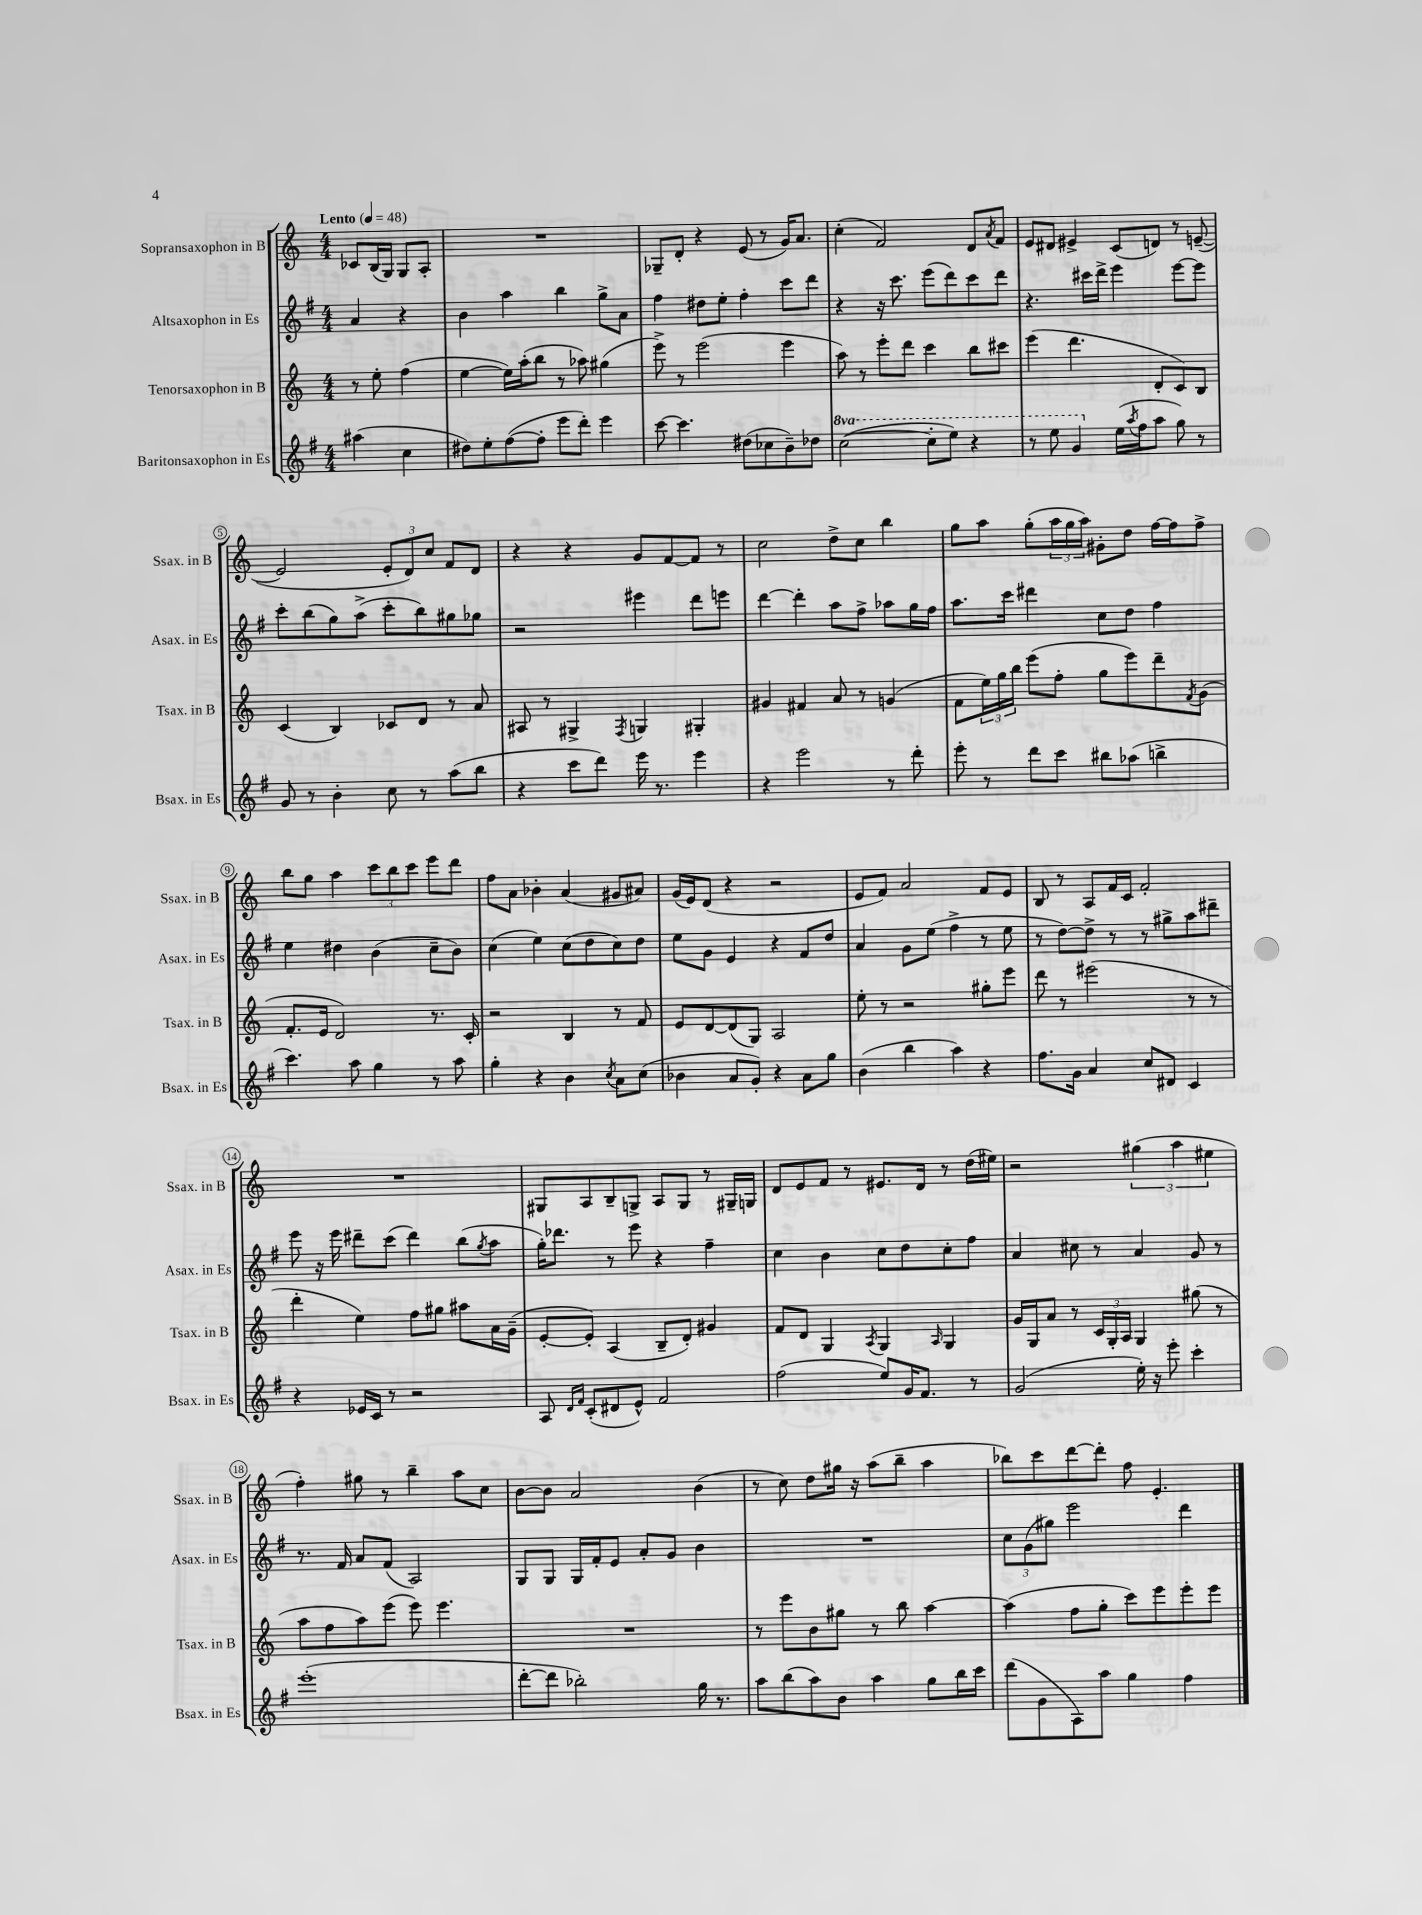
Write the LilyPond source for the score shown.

<<
\new StaffGroup <<
\new Staff = "s0" \with { instrumentName = "Sopransaxophon in B" shortInstrumentName = "Ssax. in B" } {
    \clef treble \key c \major \numericTimeSignature \time 4/4 \partial 2 \tempo "Lento" 4 = 48
    ces'8 b16( g16) g8 a8-. |
    R1 |
    ges8-- d'8-. r4 e'8( r8 g'16) a'8. |
    c''4-.( f'2) d'8 \acciaccatura { a'8 } f'8 |
    e'8 dis'8 eis'4-> c'8( d'8) r8 e'8~--( |
    e'2 \tuplet 3/2 { e'8-. d'8) c''8 } f'8 d'8 |
    r4 r4 g'8 f'8~ f'8 r8 |
    c''2 d''8-> c''8 b''4 |
    g''8 a''8 g''8-.( \tuplet 3/2 { a''16 g''16 a''16) } gis'8-. d''8 f''16~ f''16 f''8-> |
    b''8 g''8 a''4 \tuplet 3/2 { c'''8 b''8 c'''8 } e'''8 d'''8 |
    f''8 a'8 bes'4-. a'4( gis'8 ais'8) |
    g'16( e'16) d'8( r4 r2 |
    e'8 f'8) a'2 f'8 e'8 |
    b8 r8 a8 f'16 c'16 f'2-. |
    R1 |
    gis8 a8 b8-- g8-> a8 g8 r8 gis16-- g16 |
    d'8 e'8 f'8 r8 eis'8. d'16 r8 d''16( eis''16) |
    r2 \tuplet 3/2 { gis''4( a''4 eis''4 } |
    f''4-.) gis''8 r8 b''4-- a''8 c''8 |
    b'8~ b'8 a'2 b'4( |
    r8 c''8) d''8 gis''16 r16 a''8( b''8-- a''4 |
    bes''8) c'''8 d'''8~ d'''8-. f''8 e'4.-. \bar "|." |
}
\new Staff = "s1" \with { instrumentName = "Altsaxophon in Es" shortInstrumentName = "Asax. in Es" } {
    \clef treble \key g \major \numericTimeSignature \time 4/4 \partial 2
    a'4 r4 |
    b'4 a''4 b''4 g''8-> a'8 |
    fis''4 dis''8 e''8-. fis''4-. c'''8 d'''8 |
    r4 r16 c'''8. e'''8( d'''8) c'''8 d'''8 |
    r4. cis'''16 d'''16-> e'''4 e'''8~ e'''8 |
    c'''8-. b''8( g''8) a''8->( c'''8-. b''8) gis''8 ges''8 |
    r2 eis'''4 d'''8 e'''8 |
    d'''4~ d'''4-. a''8 fis''8-> aes''8 g''16 fis''16 |
    a''8. c'''16 dis'''4 c''8 d''8 fis''4 |
    e''4 dis''4 b'4( c''8-- b'8) |
    c''4( e''4) c''8( d''8 c''8) d''8 |
    e''8 g'8 e'4 r4 fis'8 d''8 |
    a'4 g'8 e''8( fis''4-> r8 e''8 |
    r8 d''8~) d''8-> r8 r8 gis''8-> a''8 dis'''8-- |
    e'''8 r16 e'''16 dis'''8-- c'''8( dis'''4) b''8( \acciaccatura { g''8 } a''8 |
    g''16-.) des'''8. r8 e'''8 r4 fis''4-- |
    c''4 b'4 c''8 d''8 c''8-. fis''8 |
    a'4 cis''8 r8 a'4 g'8 r8 |
    r8. fis'16 a'8 fis'8( a2) |
    g8 g8 g16 fis'16-. e'8 a'8-. g'8 b'4 |
    R1 |
    \tuplet 3/2 { c''8 g'8( gis''8) } e'''2 d'''4 \bar "|." |
}
\new Staff = "s2" \with { instrumentName = "Tenorsaxophon in B" shortInstrumentName = "Tsax. in B" } {
    \clef treble \key c \major \numericTimeSignature \time 4/4 \partial 2
    r8 e''8-. f''4( |
    e''4~ e''16) a''16-.( b''8 r8 aes''8) gis''4( |
    e'''8->) r8 e'''2( e'''4 |
    a''8) r8 e'''8-. d'''8 c'''4 b''8 cis'''8 |
    e'''4( d'''4. d'8-. c'8) b8 |
    c'4( b4) ces'8 d'8 r8 a'8 |
    ais8 r8 gis4-> \acciaccatura { f8 } g4 gis4-. |
    gis'4 fis'4 a'8 r8 g'4( |
    f'8 \tuplet 3/2 { e''16) g''16 b''16 } e'''8( f''8-. g''8 e'''8) d'''8-- \acciaccatura { f'8 } g'8( |
    f'8.-. e'16 d'2) r8. c'16-. |
    r2 b4 r8 f'8 |
    e'8 d'8~ d'8( g8) a2 |
    e''8-. r8 r2 gis''8-. e'''8 |
    d'''8 r8 eis'''2( r8 r8 |
    d'''4-. e''4) f''8 gis''8 ais''8 a'16 g'16--( |
    e'8~-. e'8-.) a4( b8-- d'8-.) gis'4 |
    f'8 d'8 g4 \acciaccatura { a8 } g4 \grace { a16 } g4 |
    g'16 g16 a'8 r8 \tuplet 3/2 { c'16 g16-. a16 } g4 gis''8( r8 |
    a''8 f''8 a''8) e'''8( e'''8) e'''4. |
    R1 |
    r8 e'''8 b'8 gis''8 r8 b''8 a''4~ |
    a''4( f''8 g''8-. c'''8) e'''8 e'''8-. e'''8 \bar "|." |
}
\new Staff = "s3" \with { instrumentName = "Baritonsaxophon in Es" shortInstrumentName = "Bsax. in Es" } {
    \clef treble \key g \major \numericTimeSignature \time 4/4 \set Staff.ottavationMarkups = #ottavation-simple-ordinals \partial 2
    ais''4( c''4 |
    dis''8) e''8-. fis''8~( fis''8-. e'''8 d'''8-.) e'''4 |
    c'''8~ c'''4. dis''8( ces''8 b'8--) des''8 |
    \ottava #1 c'''2~( c'''8-. e'''8) r4 |
    r8 e'''8 g''4 \ottava #0 e''16( \acciaccatura { a''8 } fis''16 a''8 g''8) r8 |
    g'8 r8 b'4-. c''8 r8 a''8( b''8 |
    r4 c'''8 d'''8) e'''16 r8. e'''4 |
    r4 e'''2 r8 d'''8-. |
    e'''8-. r8 d'''8 c'''8 bis''8 aes''8( b''4-> |
    c'''4.) a''8 g''4 r8 a''8 |
    g''4-. r4 b'4 \acciaccatura { c''8 } a'8 c''8( |
    bes'4 a'8 g'8-.) r4 a'8 g''8 |
    b'4( b''4 a''4) r4 |
    fis''8. g'16 a'4 c''8 dis'8 c'4 |
    r4 ees'16 c'16 r8 r2 |
    a8 \grace { d'16 fis'16 } c'8-.( dis'8 e'8-^) fis'2 |
    fis''2( e''8) g'16 fis'8. r8 |
    g'2( e''16-.) r16 e'''8-. c'''4-. |
    e'''1-.( |
    d'''8~-. d'''8 bes''2-.) g''16 r8. |
    a''8 b''8( a''8) b'8 a''4 g''8 b''16 c'''16 |
    d'''8( g'8 a8) a''8 g''4 fis''4 \bar "|." |
}
>>
>>
\layout { \context { \Score \override BarNumber.stencil = #(make-stencil-circler 0.1 0.3 ly:text-interface::print) } }
